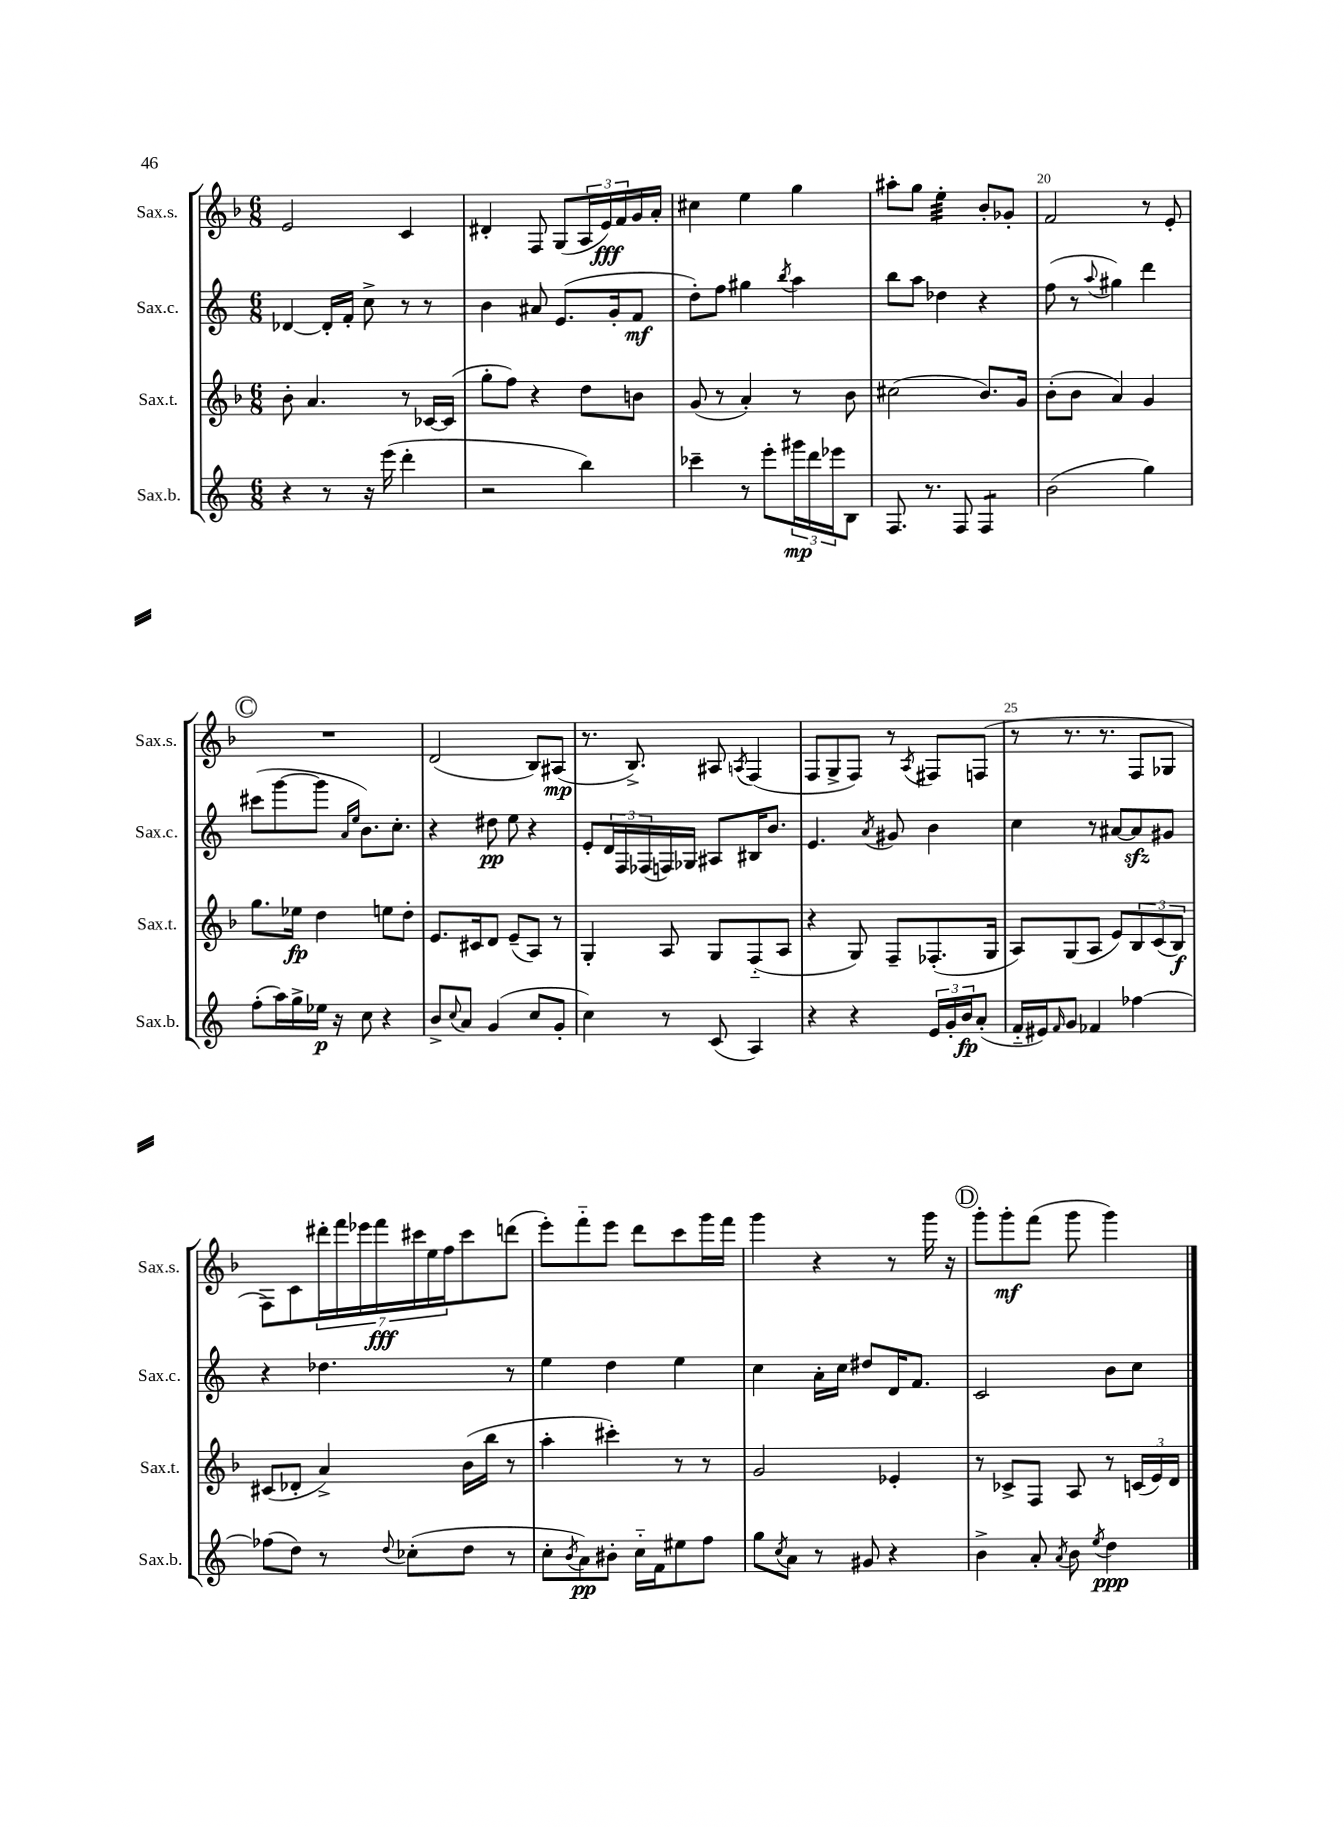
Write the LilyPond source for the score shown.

<<
\new StaffGroup <<
\new Staff = "s0" \with { instrumentName = "Sax.s." shortInstrumentName = "Sax.s." } {
    \clef treble \key f \major \numericTimeSignature \time 6/8
    e'2 c'4 |
    dis'4-. f8 g8( \tuplet 3/2 { a16 e'16\fff) f'16 } g'16 a'16-. |
    cis''4 e''4 g''4 |
    ais''8-. g''8 e''4:32-. bes'8-. ges'8-. |
    f'2 r8 e'8-. |
    \mark \markup { \circle "C" } R2. |
    d'2( bes8) ais8\mp( |
    r8. bes8.->) ais8 \acciaccatura { a8 } f4( |
    f8 g8-> f8) r8 \acciaccatura { a8 } fis8 f8( |
    r8 r8. r8. f8 ges8 |
    f8) c'8 \tuplet 7/4 { dis'''16-. f'''16 ees'''16 f'''16\fff cis'''16 e''16 f''16 } cis'''8 d'''8( |
    e'''8-.) f'''8-_ e'''8 d'''8 c'''8 g'''16 f'''16 |
    g'''4 r4 r8 g'''16 r16 |
    \mark \markup { \circle "D" } g'''8-. g'''8-.\mf f'''8( g'''8 g'''4) \bar "|." |
}
\new Staff = "s1" \with { instrumentName = "Sax.c." shortInstrumentName = "Sax.c." } {
    \clef treble \key c \major \numericTimeSignature \time 6/8
    des'4~ des'16-. f'16-. c''8-> r8 r8 |
    b'4 ais'8 e'8.( g'16-. f'8\mf |
    d''8-.) f''8 gis''4 \acciaccatura { b''8 } a''4 |
    b''8 a''8 des''4 r4 |
    f''8( r8 \appoggiatura { a''8 } gis''4) d'''4 |
    \mark \markup { \circle "C" } cis'''8( g'''8~ g'''8 \grace { a'16 e''16 } b'8.) c''8.-. |
    r4 dis''8\pp e''8 r4 |
    e'8-. \tuplet 3/2 { d'16 f16 fes16( } f16) ges16 ais8 bis16 b'8. |
    e'4. \acciaccatura { a'8 } gis'8 b'4 |
    c''4 r8 ais'8~ ais'8\sfz gis'8 |
    r4 des''4. r8 |
    e''4 d''4 e''4 |
    c''4 a'16-. c''16 dis''8 d'16 f'8. |
    \mark \markup { \circle "D" } c'2 b'8 c''8 \bar "|." |
}
\new Staff = "s2" \with { instrumentName = "Sax.t." shortInstrumentName = "Sax.t." } {
    \clef treble \key f \major \numericTimeSignature \time 6/8
    bes'8-. a'4. r8 ces'16~ ces'16( |
    g''8-. f''8) r4 d''8 b'8 |
    g'8( r8 a'4-.) r8 bes'8 |
    cis''2( bes'8.) g'16 |
    bes'8-.( bes'8 a'4) g'4 |
    \mark \markup { \circle "C" } g''8. ees''16\fp d''4 e''8 d''8-. |
    e'8. cis'16 d'8 e'8--( a8) r8 |
    g4-. a8 g8 f8-_( a8 |
    r4 g8) f8-- fes8.-.( g16 |
    a8) g8( a8 e'8) \tuplet 3/2 { bes8 c'8( bes8\f) } |
    cis'8( des'8-. a'4->) bes'16( bes''16 r8 |
    a''4-. cis'''4-.) r8 r8 |
    g'2 ees'4-. |
    \mark \markup { \circle "D" } r8 ces'8-> f8 a8 r8 \tuplet 3/2 { c'16( e'16) d'16 } \bar "|." |
}
\new Staff = "s3" \with { instrumentName = "Sax.b." shortInstrumentName = "Sax.b." } {
    \clef treble \key c \major \numericTimeSignature \time 6/8
    r4 r8 r16 e'''16( d'''4-. |
    r2 b''4) |
    ces'''4-- r8 e'''8-. \tuplet 3/2 { gis'''16\mp d'''16 ees'''16 } b8 |
    f8. r8. f8 f4:8 |
    b'2( g''4) |
    \mark \markup { \circle "C" } f''8-.( a''16) g''16-> ees''16\p r16 c''8 r4 |
    b'8-> \appoggiatura { c''8 } a'8 g'4( c''8 g'8-. |
    c''4) r8 c'8( a4) |
    r4 r4 \tuplet 3/2 { e'16 g'16-. b'16\fp } a'8-.( |
    f'16-_ eis'16) \grace { f'16 } g'8 fes'4 fes''4~ |
    fes''8( d''8) r8 \appoggiatura { d''8 } ces''8-.( d''8 r8 |
    c''8-. \acciaccatura { b'8 } a'8\pp) bis'8-. c''16-_ f'16 eis''8 f''8 |
    g''8 \acciaccatura { c''8 } a'8 r8 gis'8 r4 |
    \mark \markup { \circle "D" } b'4-> a'8-. \acciaccatura { a'8 } b'8 \acciaccatura { e''8 } d''4\ppp \bar "|." |
}
>>
>>
\layout { \context { \Score currentBarNumber = #16 \override BarNumber.break-visibility = ##(#f #t #t) barNumberVisibility = #(every-nth-bar-number-visible 5) } }
